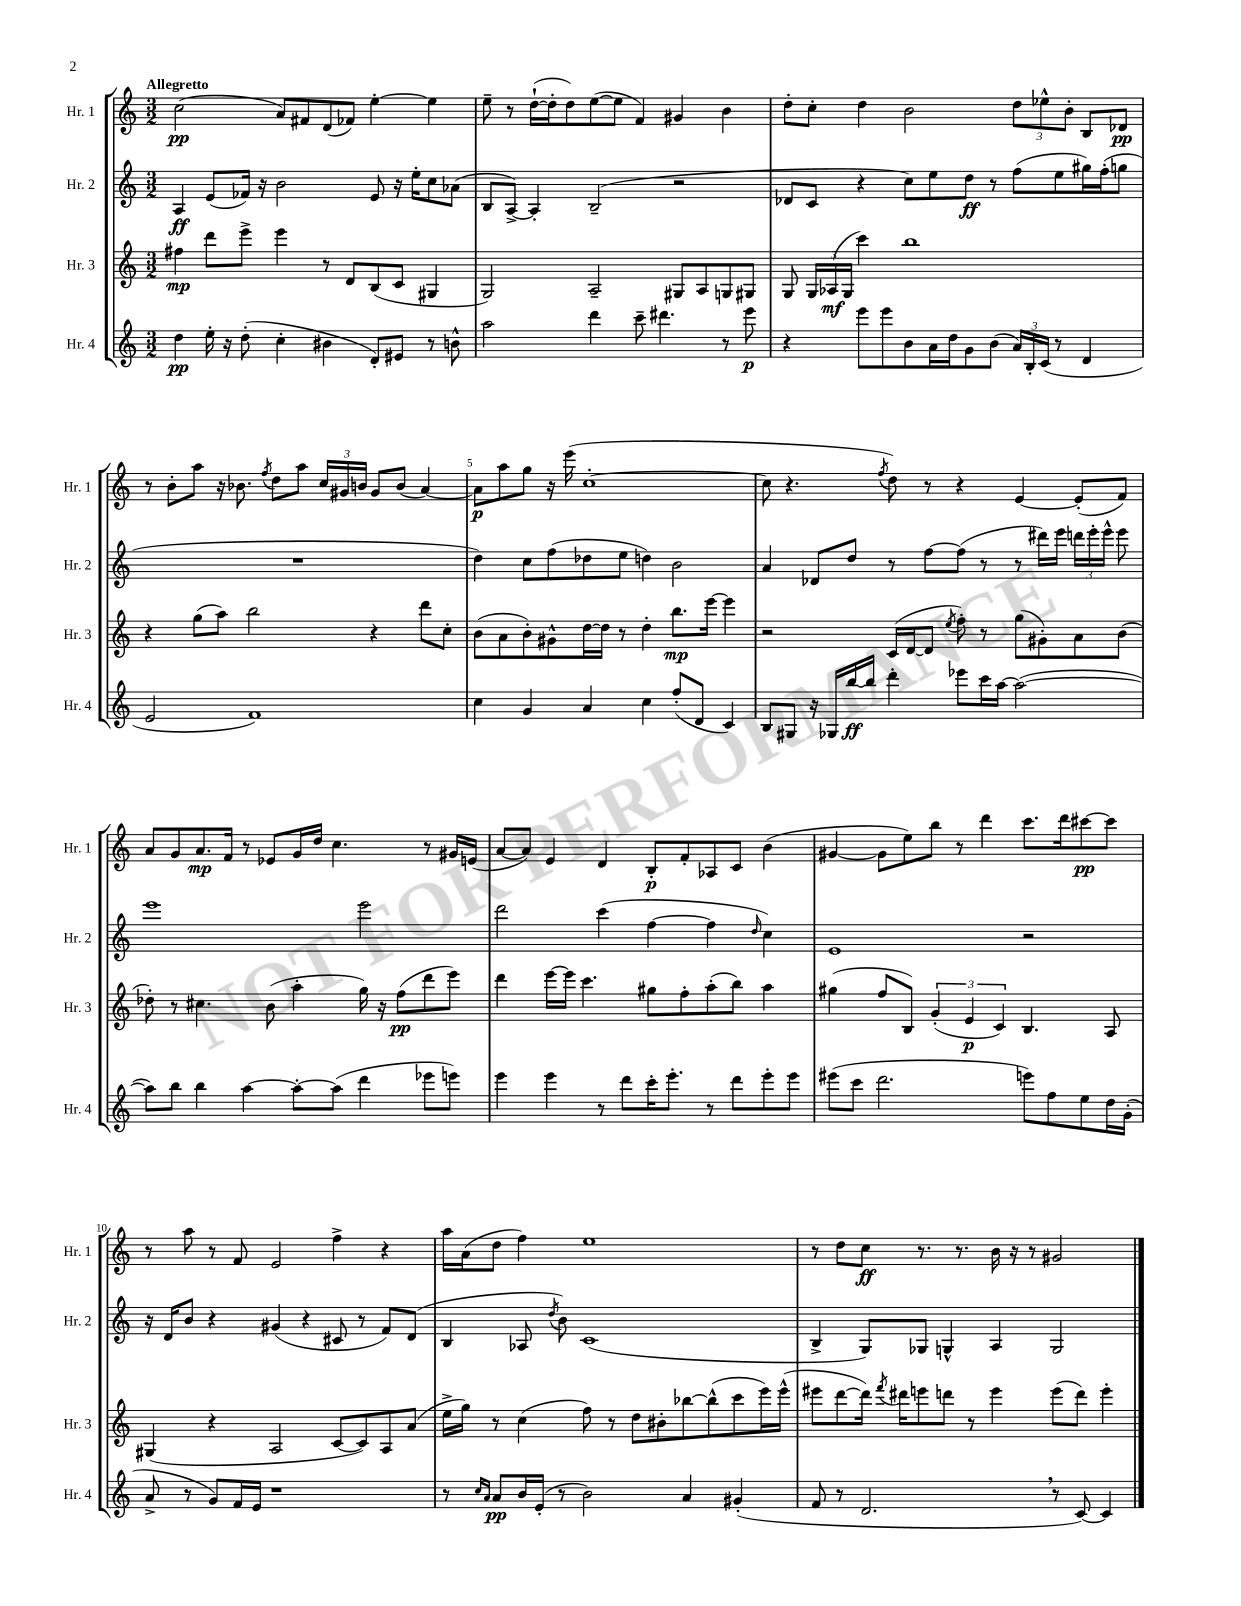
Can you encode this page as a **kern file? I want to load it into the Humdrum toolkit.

**kern	**kern	**kern	**kern
*staff4	*staff3	*staff2	*staff1
*clefG2	*clefG2	*clefG2	*clefG2
*k[]	*k[]	*k[]	*k[]
*M3/2	*M3/2	*M3/2	*M3/2
4dd\	4ff#\	4A/	(2cc\
16ee'\	8ddd\L	(8e/L	.
16r	.	.	.
(8dd'\	8eee^\J	16f-/Jk)	.
.	.	16r	.
4cc'\	4eee\	2b\	8a/L)
.	.	.	8f#/
4b#\	8r	.	(8d/
.	8d/L	.	8f-/J)
8d'/L)	(8B/	8e/	[4ee'\
8e#/J	8c/J	16r	.
.	.	16ee'\LK	.
8r	4G#/	8cc\	4ee\]
8b^^\	.	(8a-\J	.
=	=	=	=
2aa\	2G/)	8B/L	8ee~\
.	.	[8A^/J)	8r
.	.	4A'/]	([16dd`\LL
.	.	.	16dd'\]J
.	.	.	8dd\)
4ddd\	2A~/	(2B~/	([8ee\
.	.	.	8ee\]J
8ccc~\	.	.	4f/)
4.ddd#\	.	.	.
.	8G#/L	2r	4g#/
.	8A/	.	.
8r	8G/	.	4b\
8eee\	8G#/J	.	.
=	=	=	=
4r	8G/	8d-/L	8dd'\L
.	24G/LL	8c/J	8cc'\J
.	(24A-/	.	.
.	24G/JJ	.	.
8eee\L	4ccc\)	4r	4dd\
8eee\	.	.	.
8b\	1bb	8cc\L)	2b\
16a\L	.	8ee\	.
16dd\J	.	.	.
8g\	.	8dd\J	.
(8b\J	.	8r	.
24a/LL)	.	(8ff\L	12dd\L
24B'/	.	.	.
(24c/JJ	.	.	12ee-^^\
8r	.	8ee\	.
.	.	.	12b'\J
4d/	.	16gg#\L)	8B/L
.	.	(16ff'\J	.
.	.	8gg\J	8d-/J
=	=	=	=
2e/	4r	1.r	8r
.	.	.	8b'\L
.	(8gg\L	.	8aa\J
.	8aa\J)	.	16r
.	.	.	8.b-\
1f)	2bb\	.	.
.	.	.	8qff/
.	.	.	8dd\L
.	.	.	8aa\J
.	.	.	24cc/LL
.	.	.	24g#/
.	.	.	24b/JJ
.	4r	.	8g#/L
.	.	.	(8b/J
.	8ddd\L	.	[4a/)
.	8cc'\J	.	.
=	=	=	=
4cc\	(8b\L	4dd\)	8a\]L
.	8a\	.	8aa\
4g/	8b'\)	8cc\L	8gg\J
.	8g#^^\	(8ff\	16r
.	.	.	(16eee\
4a/	[16dd\L	8dd-\	[1cc'
.	16dd\]JJ	.	.
.	8r	8ee\J	.
4cc\	4dd'\	4dd\)	.
(8ff'/L	8.bb\L	2b\	.
8d/J	.	.	.
.	[16eee\Jk	.	.
4c/)	4eee\]	.	.
=	=	=	=
8B/L	2r	4a/	8cc\]
8G#/J	.	.	4.r
16r	.	8d-/L	.
16G-/LL	.	.	.
[16bb/	.	8dd/J	.
16bb/]JJ	.	.	.
.	.	.	8qff/
4ddd'\	(16c/LL	8r	8dd\)
.	[16d/J	.	.
.	8d/]J	[8ff\L	8r
.	8qee/	.	.
8eee-\L	8ff'\)	(8ff\]J	4r
16ccc\L	8r	8r	.
[16aa\JJ	.	.	.
(2aa\_	(8gg\L	8r	[4e/
.	8g#'\)	16ddd#\LL)	.
.	.	16eee\JJ	.
.	8a\	24ddd\LL	(8e'/]L
.	.	24eee'\	.
.	.	24eee^^\JJ	.
.	(8b\J	8eee\	8f/J)
=	=	=	=
8aa\]L)	8dd-'\)	1eee	8a/L
8bb\J	8r	.	8g/
4bb\	4.cc#\	.	8.a/
.	.	.	16f/Jk
[4aa\	.	.	8r
.	(8b\	.	8e-/L
8aa'\_L	4aa'\	.	16g/L
.	.	.	16dd/JJ
(8aa\]J	.	.	4.cc\
4ddd\	16gg\)	2eee\	.
.	16r	.	.
.	(8ff\L	.	.
8eee-\L	8ddd\	.	8r
8eee\J)	8eee\J)	.	16g#/LL
.	.	.	(16e/JJ
=	=	=	=
4eee\	4ddd\	2ddd\	[8a/L
.	.	.	8a/]J)
4eee\	[16eee\LL	.	4e/
.	16eee\]JJ	.	.
.	4.ccc\	.	.
8r	.	(4ccc\	4d/
8ddd\L	.	.	.
16ccc'\K	8gg#\L	[4ff\	8B'/L
8.eee'\J	.	.	.
.	8ff'\	.	8f'/
8r	(8aa'\	4ff\]	8A-/
8ddd\L	8bb\J)	.	8c/J
.	.	16qqdd/	.
8eee'\	4aa\	4cc\)	(4b\
8eee\J	.	.	.
=	=	=	=
(8eee#\L	(4gg#\	1e	[4g#/
8ccc\J	.	.	.
2.ddd\	8ff/L	.	8g#\]L
.	8B/J)	.	8ee\)
.	(6g'/	.	8bb\J
.	.	.	8r
.	6e/	.	.
.	.	.	4ddd\
.	6c/)	.	.
8eee\L)	4.B/	2r	8.ccc\L
8ff\	.	.	.
.	.	.	16ddd\k
8ee\	.	.	[8ccc#\
16dd\L	8A/	.	8ccc#\]J
(16g'\JJ	.	.	.
=	=	=	=
8a^/	(4G#/	16r	8r
.	.	16d/LK	.
8r	.	8b/J	8aa\
8g/L)	4r	4r	8r
16f/L	.	.	8f/
16e/JJ	.	.	.
1r	2A/	(4g#/	2e/
.	.	4r	.
.	[8c/L	8c#/	4ff^\
.	8c/])	8r	.
.	8A/	8f/L)	4r
.	(8a/J	(8d/J	.
=	=	=	=
8r	16ee^\LL	4B/	16aa\LL
.	16gg\JJ)	.	(16a\J
16qqcc/LL	.	.	.
16qqa/JJ	.	.	.
8a/L	8r	.	8dd\J
16b/L	(4cc\	8A-/	4ff\)
(16e'/JJ	.	.	.
.	.	8qdd/	.
8r	.	8b\)	.
2b\)	8ff\)	(1c	1ee
.	8r	.	.
.	8dd\L	.	.
.	8b#'\	.	.
4a/	[8bb-\	.	.
.	(8bb-^^\]	.	.
(4g#'/	8ccc\	.	.
.	16eee\L)	.	.
.	(16eee^^\JJ	.	.
=	=	=	=
8f/	8eee#\L	4B^/	8r
8r	[8ddd\	.	8dd\L
2.d/	16ddd\]Jk)	8G/L)	8cc\J
.	8qfff/	.	.
.	16ddd#\LK	.	.
.	8eee\	8G-/J	8.r
.	8ddd\J	4G^^/	.
.	.	.	8.r
.	8r	.	.
.	4eee\	4A/	16b\
.	.	.	16r
.	.	.	8r
8r	(8eee\L	2G/	2g#/
[8c/)	8ddd\J)	.	.
4c/]	4eee'\	.	.
==	==	==	==
*-	*-	*-	*-
